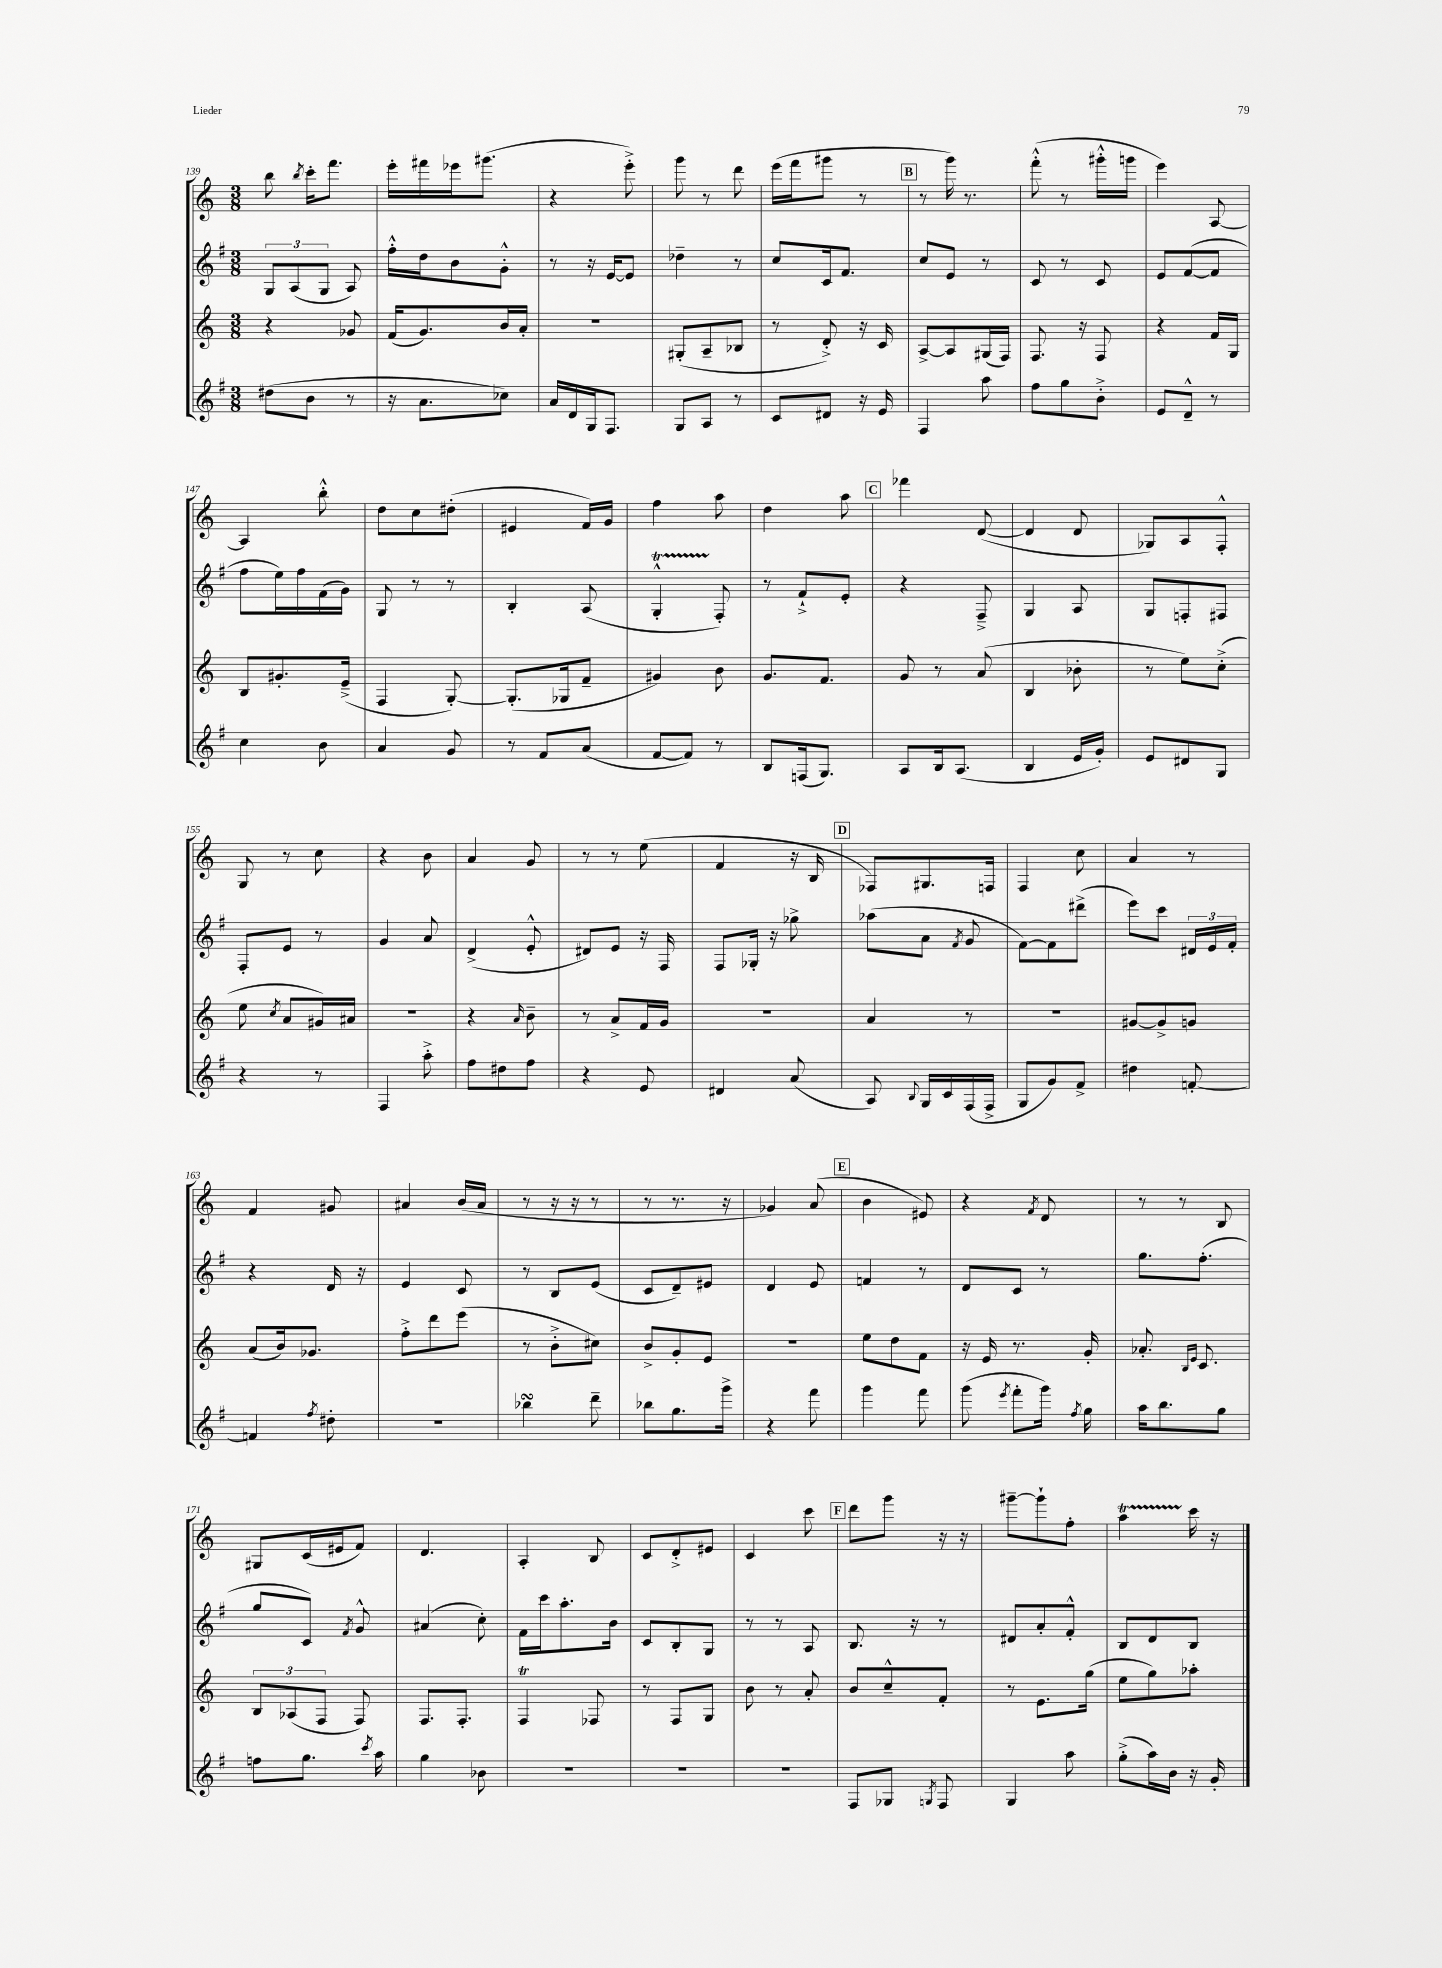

**kern	**kern	**kern	**kern
*staff4	*staff3	*staff2	*staff1
*clefG2	*clefG2	*clefG2	*clefG2
*k[f#]	*k[]	*k[f#]	*k[]
*M3/8	*M3/8	*M3/8	*M3/8
(8dd#	4r	12G	8bb
.	.	(12A	.
.	.	.	8qbb
8b	.	.	16ccc'
.	.	12G	.
.	.	.	8.fff
8r	8g-	8A)	.
=	=	=	=
16r	(16f	16ff#'^^	16eee'
8.a	8.g)	16dd	16fff#
.	.	8b	16eee-
.	.	.	(8.ggg#
8cc-)	16b	8g'^^	.
.	16a'	.	.
=	=	=	=
16a	4.r	8r	4r
16d	.	.	.
16G	.	16r	.
8.F#	.	[16e	.
.	.	8e]	8eee'^)
=	=	=	=
8G	(8G#'	4dd-~	8ggg
8A	8A~	.	8r
8r	8B-	8r	8ddd
=	=	=	=
8c	8r	8cc	(16eee
.	.	.	16fff
8d#	8d'^)	16c	8ggg#
.	.	8.f#	.
16r	16r	.	8r
16e	16c	.	.
=	=	=	=
4F#	[8A^	8cc	8r
.	8A]	8e	16ggg)
.	.	.	8.r
8aa	(16G#	8r	.
.	16F)	.	.
=	=	=	=
8ff#	8.F	8c	(8fff'^^
8gg	.	8r	8r
.	16r	.	.
8b'^	8F	8c	16ggg#'^^
.	.	.	16ggg
=	=	=	=
8e	4r	8e	4eee)
8d~^^	.	([8f#	.
8r	16f	8f#]	[8A
.	16G	.	.
=	=	=	=
4cc	8B	8ff#	4A]
.	8.g#'	16ee)	.
.	.	16ff#	.
8b	.	(16f#	8bb'^^
.	(16e~^	16g)	.
=	=	=	=
4a	4F	8G	8dd
.	.	8r	8cc
8g	[8G')	8r	(8dd#'
=	=	=	=
8r	(8.G']	4B'	4e#
8f#	.	.	.
.	16G-	.	.
(8a	8f~	(8A	16f)
.	.	.	16g
=	=	=	=
[8f#	4g#)	4G'^^	4ff
8f#])	.	.	.
8r	8b	8F#')	8aa
=	=	=	=
8B	8.g	8r	4dd
(16F	.	8f#`^	.
8.G)	8.f	.	.
.	.	8e'	8aa
=	=	=	=
8A	8g	4r	4fff-
16B	8r	.	.
(8.A	.	.	.
.	(8a	8F#~^	([8d
=	=	=	=
4B	4B	4G	4d]
16e	8b-'	8A	8d
16g')	.	.	.
=	=	=	=
8e	8r	8G	8G-)
8d#	8ee)	8F'	8A
8G	(8cc'^	8F#	8F'^^
=	=	=	=
4r	8ee	8F#'	8G
.	8qcc	.	.
.	8a	8e	8r
8r	16g#)	8r	8cc
.	16a#	.	.
=	=	=	=
4F#	4.r	4g	4r
8aa'^	.	8a	8b
=	=	=	=
8ff#	4r	(4d^	4a
8dd#	.	.	.
.	16qqa	.	.
8ff#	8b~	8e'^^	8g
=	=	=	=
4r	8r	8d#)	8r
.	8a^	8e	8r
8e	16f	16r	(8ee
.	16g	16F#	.
=	=	=	=
4d#	4.r	8F#	4f
.	.	16G-'	.
.	.	16r	.
(8a	.	8gg-^	16r
.	.	.	16B
=	=	=	=
8A)	4a	(8aa-	8F-)
8qqB	.	.	.
16G	.	8a	8.G#
16c	.	.	.
.	.	8qf#	.
(16F#	8r	8g	.
16F#^	.	.	16F
=	=	=	=
8G	4.r	[8f#)	4F
8g)	.	8f#]	.
8f#^	.	(8ddd#^	8cc
=	=	=	=
4dd#	[8g#	8eee)	4a
.	8g#^]	8ccc	.
[8f'	8g	24d#	8r
.	.	24e	.
.	.	24f#'	.
=	=	=	=
4f]	(8a	4r	4f
.	16b)	.	.
.	8.g-	.	.
8qff#	.	.	.
8dd#'	.	16d	8g#
.	.	16r	.
=	=	=	=
4.r	8ff'^	4e	4a#
.	8ddd	.	.
.	(8eee	8c	(16b
.	.	.	16a#
=	=	=	=
4bb-	8r	8r	8r
.	8b'^	8B	16r
.	.	.	16r
8ddd~	8cc#)	(8e	8r
=	=	=	=
8bb-	8b^	8c	8r
8.gg	8g'	8d~)	8.r
.	8e	8e#	.
16ggg^	.	.	16r
=	=	=	=
4r	4.r	4d	4g-)
8fff#	.	8e	(8a
=	=	=	=
4ggg	8ee	4f	4b
.	8dd	.	.
8fff#	8f	8r	8e#)
=	=	=	=
(8ggg	16r	8d	4r
.	16e	.	.
8qeee	.	.	.
8fff#'	8.r	8c	.
.	.	.	8qf
16ggg)	.	8r	8d
8qff#	.	.	.
16gg	16g'	.	.
=	=	=	=
16aa	8.a-'	8.gg	8r
8.bb	.	.	.
.	.	.	8r
.	16qqB	.	.
.	16qqe	.	.
.	8.c	(8.ff#'	.
8gg	.	.	8B
=	=	=	=
8ff	12B	8gg	8G#
.	(12A-	.	.
8.gg	.	8c)	(16c
.	12F	.	.
.	.	.	16e#
.	.	8qf#	.
.	8F)	8g^^	8f)
8qccc	.	.	.
16aa	.	.	.
=	=	=	=
4gg	8.F	(4a#	4.d
.	8.F'	.	.
8b-	.	8cc')	.
=	=	=	=
4.r	4F	16f#	4A'
.	.	16ccc	.
.	.	8.aa'	.
.	8F-	.	8B
.	.	16b	.
=	=	=	=
4.r	8r	8c	8c
.	8F	8B'	8d'^
.	8G	8G	8e#
=	=	=	=
4.r	8b	8r	4c
.	8r	8r	.
.	8a'	8A	8ccc
=	=	=	=
8F#	8b	8.B	8ddd
8G-	8cc~^^	.	8ggg
.	.	16r	.
8qG	.	.	.
8F#	8f'	8r	16r
.	.	.	16r
=	=	=	=
4G	8r	8d#	[8ggg#~
.	8.e	8a'	8ggg#`]
8aa	.	8f#'^^	8ff'
.	(16gg	.	.
=	=	=	=
(8gg'^	8ee	8B	4aa
16aa)	8gg)	8d	.
16b	.	.	.
16r	8aa-'	8B	16ccc
16g'	.	.	16r
==	==	==	==
*-	*-	*-	*-
